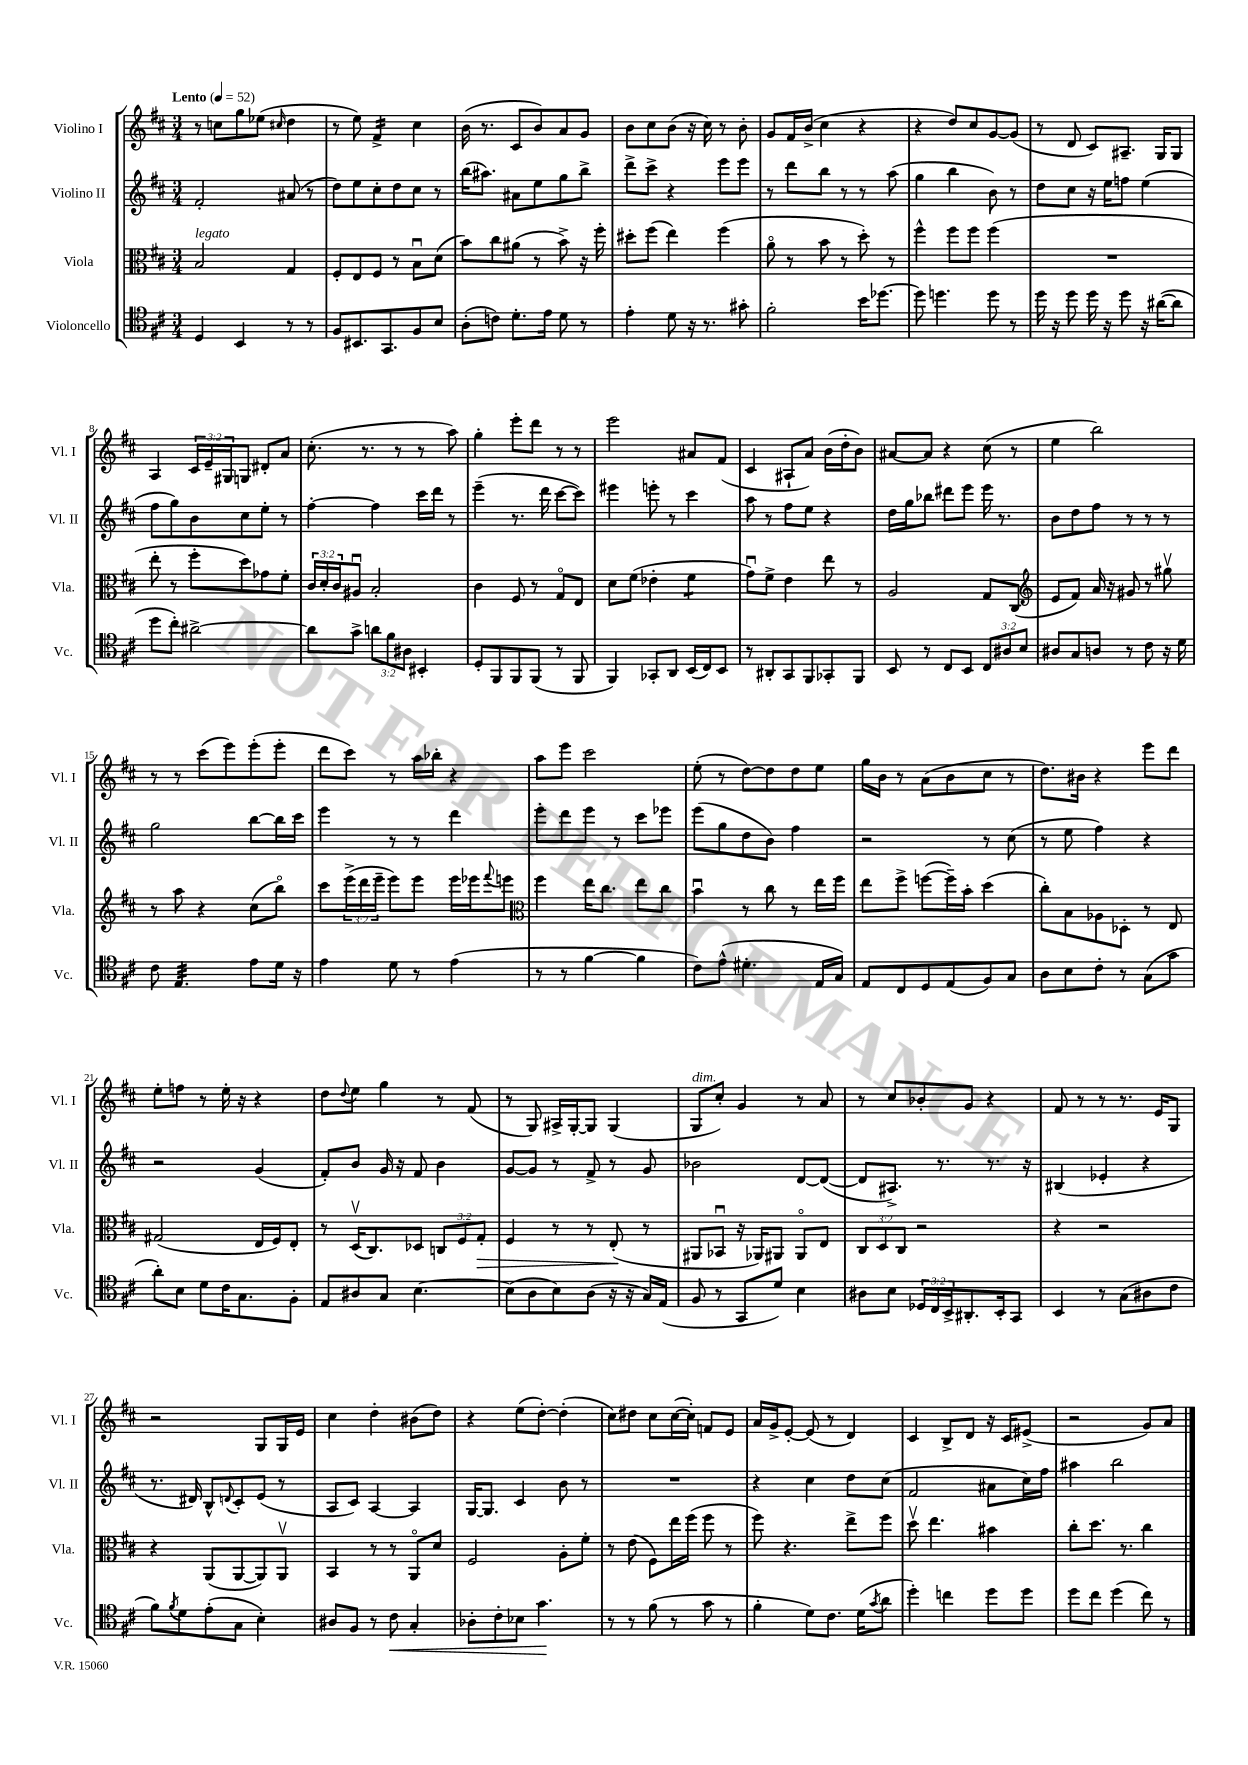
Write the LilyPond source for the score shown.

<<
\new StaffGroup <<
\new Staff = "s0" \with { instrumentName = "Violino I" shortInstrumentName = "Vl. I" } {
    \clef treble \key d \major \numericTimeSignature \time 3/4 \override Staff.TupletNumber.text = #tuplet-number::calc-fraction-text \tempo "Lento" 4 = 52
    r8 c''8 g''8 ees''8( \grace { cis''16 } d''4 |
    r8 e''8) fis'4:16-> cis''4 |
    b'16( r8. cis'8 b'8) a'8 g'8 |
    b'8 cis''8 b'8( r16 cis''16) r8 b'8-. |
    g'8 fis'16 b'16->( cis''4 r4 |
    r4 d''8) cis''8 g'8~ g'8( |
    r8 d'8 cis'8) ais8.-- g16 g8 |
    a4 \tuplet 3/2 { cis'16 e'16-- gis16 } g8 dis'8-. a'8 |
    cis''8.-.( r8. r8 r8 a''8) |
    g''4-. e'''8-. d'''8 r8 r8 |
    e'''2 ais'8 fis'8( |
    cis'4 ais8-! a'8) b'16( d''16-. b'8) |
    ais'8~ ais'8 r4 cis''8( r8 |
    e''4 b''2) |
    r8 r8 cis'''8( e'''8) e'''8-.( e'''8-. |
    d'''8 cis'''8) r8 a''16 bes''16-. r4 |
    a''8 e'''8 cis'''2 |
    e''8-.( r8 d''8~) d''8 d''8 e''8 |
    g''16 b'16 r8 a'8( b'8 cis''8 r8 |
    d''8.) bis'16 r4 e'''8 d'''8 |
    e''8-. f''8 r8 e''16-. r16 r4 |
    d''8 \appoggiatura { d''8 } e''8 g''4 r8 fis'8( |
    r8 g8) ais16-> g16~-. g8 g4( |
    g8^\markup { \italic "dim." } cis''8-.) g'4 r8 a'8 |
    r8 cis''8 bes'8-. g'8 r4 |
    fis'8 r8 r8 r8. e'16 g8 |
    r2 g8 g16 e'16 |
    cis''4 d''4-. bis'8( d''8) |
    r4 e''8( d''8~-.) d''4-.( |
    cis''8) dis''8 cis''8 cis''16~( cis''16-.) f'8 e'8 |
    a'16 g'16-> e'8~-. e'8( r8 d'4) |
    cis'4 b8-> d'8 r16 cis'16 eis'8->( |
    r2 g'8) a'8 \bar "|." |
}
\new Staff = "s1" \with { instrumentName = "Violino II" shortInstrumentName = "Vl. II" } {
    \clef treble \key d \major \numericTimeSignature \time 3/4
    fis'2-. ais'8( r8 |
    d''8) e''8 cis''8-. d''8 cis''8 r8 |
    b''16( ais''8.) ais'8 e''8 g''8 b''8-> |
    d'''8-> cis'''8-> r4 e'''8 e'''8 |
    r8 d'''8 b''8 r8 r8 a''8( |
    g''4 b''4 b'8) r8 |
    d''8 cis''8 r16 e''16 f''8 e''4( |
    fis''8 g''8) b'8 cis''8 e''8-. r8 |
    fis''4~-. fis''4 cis'''16 d'''16 r8 |
    e'''4--( r8. d'''16 cis'''8~ cis'''8) |
    eis'''4 e'''8-. r8 cis'''4 |
    a''8 r8 fis''8 e''8 r4 |
    d''16 g''16 bes''8 dis'''8 e'''8 e'''16 r8. |
    b'8 d''8 fis''8 r8 r8 r8 |
    g''2 b''8~ b''16 cis'''16 |
    e'''4 r8 r8 d'''4 |
    e'''8-. d'''8 e'''8 r8 cis'''8 ees'''8 |
    e'''8( g''8 d''8 b'8) fis''4 |
    r2 r8 cis''8( |
    r8 e''8 fis''4) r4 |
    r2 g'4( |
    fis'8-.) b'8 g'16 r16 fis'8 b'4 |
    g'8~ g'8 r8 fis'8-> r8 g'8 |
    bes'2 d'8~ d'8~( |
    d'8 ais8.->) r8. r8. r16 |
    bis4( ees'4-. r4 |
    r8. dis'16) b8-^ \appoggiatura { d'8 } cis'8-. e'8( r8 |
    a8 cis'8) a4~ a4 |
    g16~ g8. cis'4 b'8 r8 |
    R2. |
    r4 cis''4 d''8 cis''8( |
    fis'2 ais'8 cis''16) fis''16 |
    ais''4 b''2 \bar "|." |
}
\new Staff = "s2" \with { instrumentName = "Viola" shortInstrumentName = "Vla." } {
    \clef alto \key d \major \numericTimeSignature \time 3/4 \override Staff.TupletNumber.text = #tuplet-number::calc-fraction-text
    b2^\markup { \italic "legato" } g4 |
    fis8-. e8 fis8 r8 b8\downbow d'8( |
    b'8) cis''8 ais'8( r8 b'8->) r16 fis''16-. |
    dis''8-. fis''8( e''4) fis''4( |
    a'8\flageolet r8 b'8 r8 d''8-.) r8 |
    fis''4-^ fis''8 fis''8 fis''4( |
    R2. |
    e''8-. r8 fis''8-. d''8) ges'8 fis'8-. |
    \tuplet 3/2 { cis'16 d'16-. cis'16 } ais8\downbow b2-. |
    cis'4 fis8 r8 g8\flageolet e8 |
    d'8 fis'8( ees'4-. fis'4:8 |
    g'8\downbow) fis'8-> e'4 e''8 r8 |
    a2 g8 cis8( |
    \clef treble e'8 fis'8) a'16 r16 gis'8 r8 gis''8\upbow |
    r8 a''8 r4 cis''8( b''8\flageolet) |
    cis'''8 \tuplet 3/2 { e'''16->( d'''16 e'''16-- } e'''8) e'''8 e'''16 ees'''16 \appoggiatura { fis'''8 } e'''8 |
    \clef alto fis''4 e''16 cis''8. e''8 cis''8 |
    b'4\downbow r8 cis''8 r8 e''16 fis''16 |
    e''8 fis''8-> f''8~( f''16--) b'16-. d''4( |
    cis''8-.) b8 aes8 des8-. r8 e8 |
    gis2( e16 fis16) e8-. |
    r8 d16\upbow( cis8.) des8 \tuplet 3/2 { c8 fis8 g8-.\> } |
    fis4 r8 r8 e8-.\!( r8 |
    ais,8 bes,8\downbow r16 aes,16) ais,8 ais,8\flageolet e8 |
    \tuplet 3/2 { cis8 d8 cis8 } r2 |
    r4 r2 |
    r4 a,8( a,8~ a,8) a,8\upbow |
    b,4 r8 r8 a,8\flageolet d'8 |
    fis2 a8-. fis'8-. |
    r8 e'8( fis8) e''16 fis''16( fis''8 r8 |
    fis''8) r4. e''8-> fis''8 |
    d''8\upbow e''4. bis'4 |
    cis''8-. d''8. r8. cis''4 \bar "|." |
}
\new Staff = "s3" \with { instrumentName = "Violoncello" shortInstrumentName = "Vc." } {
    \clef tenor \key d \major \numericTimeSignature \time 3/4 \override Staff.TupletNumber.text = #tuplet-number::calc-fraction-text
    d4 b,4 r8 r8 |
    fis8 bis,8. g,8. fis8 b8 |
    a8-.( c'8) d'8.-. e'16 d'8 r8 |
    e'4-. d'8 r16 r8. gis'8-. |
    fis'2-. b'16 des''8.~ |
    des''8 d''4. d''8 r8 |
    d''16 r16 d''8 d''16 r16 d''8 r16 ais'16~( ais'8 |
    d''8 cis''8-.) ais'2~-> |
    ais'8 g'8-> \tuplet 3/2 { a'8 fis'8 ais8 } bis,4-. |
    d8-. fis,8 fis,8 fis,8( r8 fis,8 |
    fis,4) ges,8-. a,8 b,16( cis16) b,8 |
    r8 ais,8-. g,8 fis,8 ges,8-. fis,8 |
    b,8 r8 cis8 b,8 \tuplet 3/2 { cis8 ais8 b8 } |
    ais8 g8 a8 r8 cis'8 r16 d'16 |
    cis'8 e4.:32 e'8 d'16 r16 |
    e'4 d'8 r8 e'4( |
    r8 r8 fis'4~ fis'4 |
    cis'8) e'8-^( dis'4.-. e16 g16) |
    e8 cis8 d8 e8( fis8) g8 |
    a8 b8 cis'8-. r8 g8( g'8 |
    a'8-.) b8 d'8 cis'16 g8. fis8-. |
    e8 ais8 g8 b4.~ |
    b8( a8 b8) a8( r16 r16 g16) e16( |
    fis8 r8 g,8 d'8) b4 |
    ais8 b8 \tuplet 3/2 { des16 cis16 b,16-> } ais,8.-. b,16-. g,8 |
    b,4 r8 g8( ais8 cis'8 |
    fis'8) \acciaccatura { fis'8 } d'8 e'8-.( g8 b4-.) |
    ais8 fis8 r8 cis'8\< g4-. |
    aes8-. cis'8-. bes8 g'4.\! |
    r8 r8 fis'8( r8 g'8 r8 |
    fis'4-. d'8) cis'8. d'16( \acciaccatura { g'8 } a'8 |
    d''4-.) c''4 d''8 d''8 |
    d''8 cis''8 d''4( cis''8) r8 \bar "|." |
}
>>
>>
